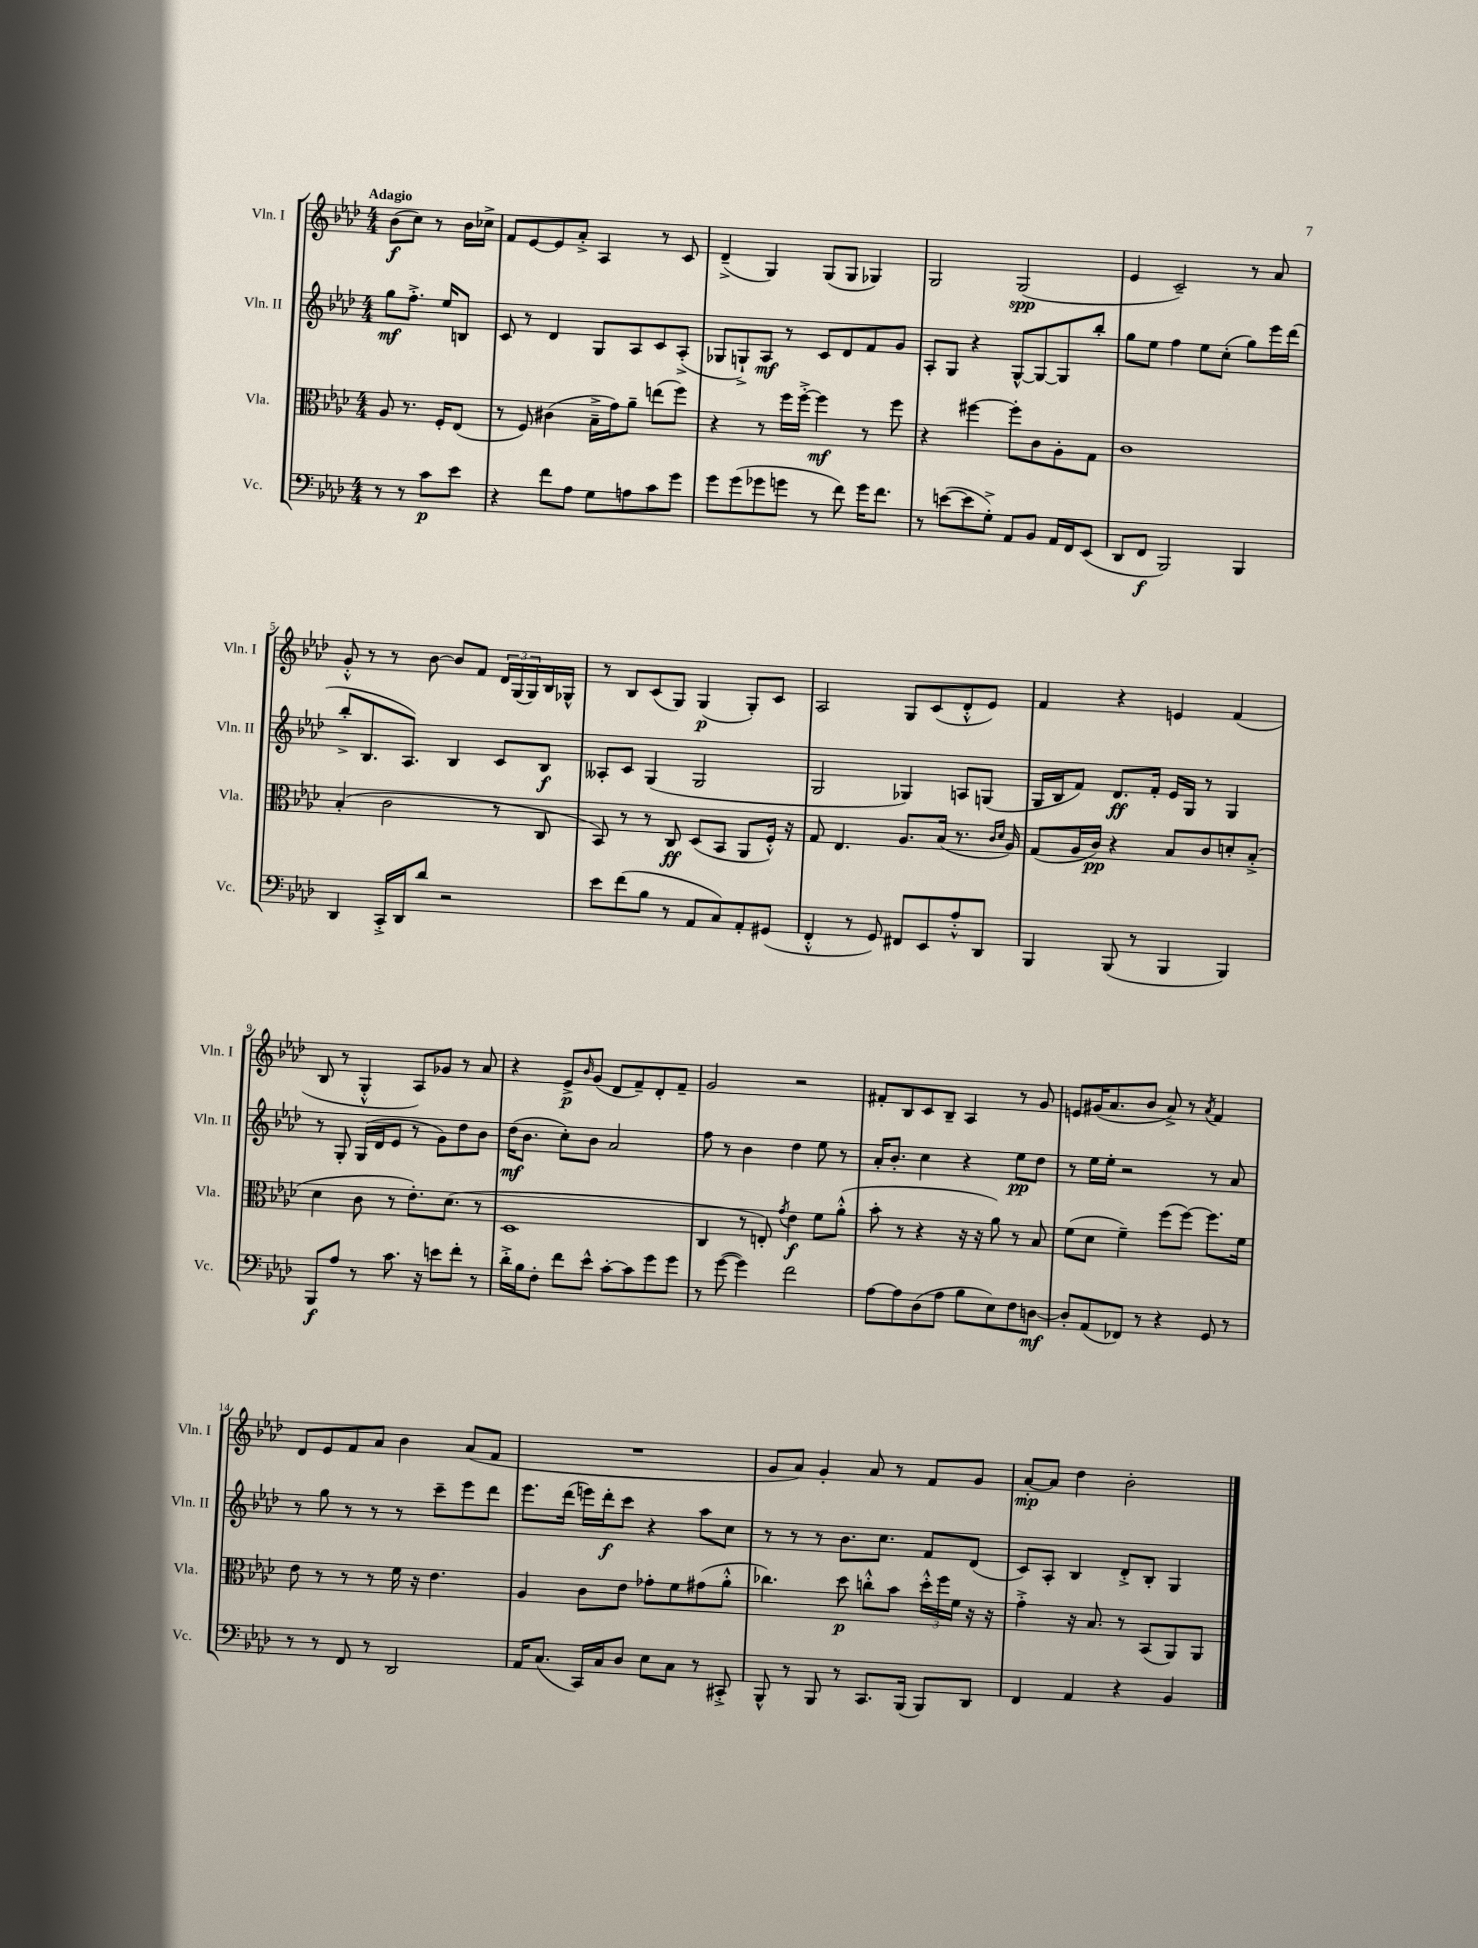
<<
\new StaffGroup <<
\new Staff = "s0" \with { instrumentName = "Vln. I" shortInstrumentName = "Vln. I" } {
    \clef treble \key aes \major \numericTimeSignature \time 4/4 \partial 2 \tempo "Adagio"
    bes'8\f( c''8) r8 bes'16 ces''16-> |
    f'8 ees'8~ ees'8 aes'8-.-> aes4 r8 c'8 |
    des'4--->( g4) g8( g8 ges4) |
    g2 g2\spp( |
    ees'4 c'2--) r8 aes'8 |
    g'8-.-^ r8 r8 bes'8~ bes'8 f'8 \tuplet 3/2 { des'16 g16( g16) } bes16 ges16-^ |
    r8 bes8 c'8( g8) g4\p( g8-.) c'8 |
    aes2 g8 c'8( des'8-.-^ ees'8) |
    f'4 r4 e'4 f'4( |
    bes8 r8 g4-.-^ aes8) ges'8 r8 aes'8 |
    r4 ees'8->\p \grace { bes'16 } g'8( des'8 f'8--) des'8-. f'8-- |
    g'2 r2 |
    fis'8-. bes8 c'8 bes8-- aes4 r8 g'8 |
    e'8 gis'16( aes'8. bes'8 aes'8->) r8 \acciaccatura { aes'8 } f'4 |
    des'8 ees'8 f'8 aes'8 bes'4 aes'8( f'8 |
    R1 |
    g'8 aes'8) g'4-. aes'8 r8 f'8 g'8 |
    aes'8~-.\mp aes'8 des''4 bes'2-. \bar "|." |
}
\new Staff = "s1" \with { instrumentName = "Vln. II" shortInstrumentName = "Vln. II" } {
    \clef treble \key aes \major \numericTimeSignature \time 4/4 \partial 2
    g''8\mf f''8.-.-> ees''16 b8 |
    c'8 r8 des'4 g8 aes8 c'8 aes8-.->( |
    ges8 g8-!->) aes8\mf r8 c'8 des'8 f'8 g'8 |
    aes8-. g8 r4 g8~-^ g8~ g8 bes''8-. |
    g''8 ees''8 f''4 ees''8 c''8-.( g''8) ees'''16 des'''16( |
    bes''8-.-> bes8. aes8.) bes4 c'8 bes8\f |
    aeses8-. c'8 g4( g2 |
    g2 ges4) a8 g8( |
    g16 bes16 f'8) des'8.\ff f'16-. ees'16 g16 r8 g4 |
    r8 g8-. g16( des'16 ees'8 r8 g'8) des''8 bes'8 |
    des''16\mf( bes'8. c''8-.) bes'8 aes'2 |
    f''8 r8 bes'4 des''4 ees''8 r8 |
    aes'16-. bes'8.-. c''4 r4 ees''8\pp des''8 |
    r8 ees''16 ees''16-. r2 r8 aes'8 |
    r8 g''8 r8 r8 r8 c'''8-- ees'''8 des'''8 |
    ees'''8. des'''16( e'''16) des'''16-.\f c'''8 r4 aes''8 c''8 |
    r8 r8 r8 bes'8. c''8. f'8 des'8( |
    c'8) aes8-. bes4 des'8-.-> bes8-. g4 \bar "|." |
}
\new Staff = "s2" \with { instrumentName = "Vla." shortInstrumentName = "Vla." } {
    \clef alto \key aes \major \numericTimeSignature \time 4/4 \partial 2
    aes8 r8. f16-. ees8( |
    r8 f8) cis'4( bes16---> g'16) aes'8-- e''8( f''8) |
    r4 r8 f''16 f''16~-.-> f''4\mf r8 f''8 |
    r4 fis''4~ fis''8-. c'8 aes8-. g8 |
    c'1 |
    bes4-.( c'2 r8 c8 |
    bes,8) r8 r8 c8\ff des8( bes,8 aes,8 f16-.-^) r16 |
    g8 ees4. aes8. bes16( r8. \grace { c'16 des'16 } aes16) |
    g8( aes16 c'16\pp) r4 bes8 c'8 d'8-. bes8-.->( |
    des'4 c'8 r8 ees'8.-.) des'8.( r8 |
    des1 |
    c4 r8 e8-.) \acciaccatura { g'8 } ees'4\f f'8 aes'8-.-^( |
    bes'8-. r8 r4 r16 r16 aes'8) r8 bes8 |
    f'8( des'8 f'4--) f''8( f''8~) f''8. f'16 |
    ees'8 r8 r8 r8 f'16 r16 ees'4. |
    aes4 c'8 ees'8 ges'8-. f'8 gis'8( aes'8-.-^ |
    ces''4.) des''8\p c''8-.-^ bes'8 \tuplet 3/2 { des''16-.-^ f''16 f'16 } r16 r16 |
    g'4-.-> r16 bes8. r8 bes,8( aes,8) aes,8 \bar "|." |
}
\new Staff = "s3" \with { instrumentName = "Vc." shortInstrumentName = "Vc." } {
    \clef bass \key aes \major \numericTimeSignature \time 4/4 \partial 2
    r8 r8 c'8\p ees'8 |
    r4 f'8 aes8 g8 a8 c'8 g'8 |
    g'8 g'8( ges'8 g'8 r8 f'8) g'16 f'8. |
    r8 e'8~( e'8 g8-.->) aes,8 bes,8 aes,16 f,16 ees,8( |
    des,8 f,8\f bes,,2) bes,,4 |
    des,4 c,16-.-> des,16 des'8 r2 |
    ees'8 f'8( bes8 r8 aes,8 c8) aes,8-. gis,8( |
    f,4-.-^ r8 g,8) fis,8 ees,8 aes8-.-^ des,8 |
    bes,,4 bes,,8( r8 bes,,4 bes,,4) |
    bes,,8\f aes8 r8 c'8. r16 e'8 f'8-. r8 |
    des'16-.-> bes16 f8-. f'8 ees'8-^ c'8~-. c'8 g'8 g'8 |
    r8 g'8~( g'4) f'2 |
    aes8~ aes8 des8( aes8 bes8 ees8) f8 d8~\mf |
    d8-. aes,8( fes,8) r8 r4 g,8 r8 |
    r8 r8 f,8 r8 des,2 |
    aes,16 c8.( c,16) c16 des8 ees8 c8 r8 cis,8-.-> |
    bes,,8-^ r8 bes,,8 r8 c,8. bes,,16( bes,,8) des,8 |
    f,4 aes,4 r4 bes,4 \bar "|." |
}
>>
>>
